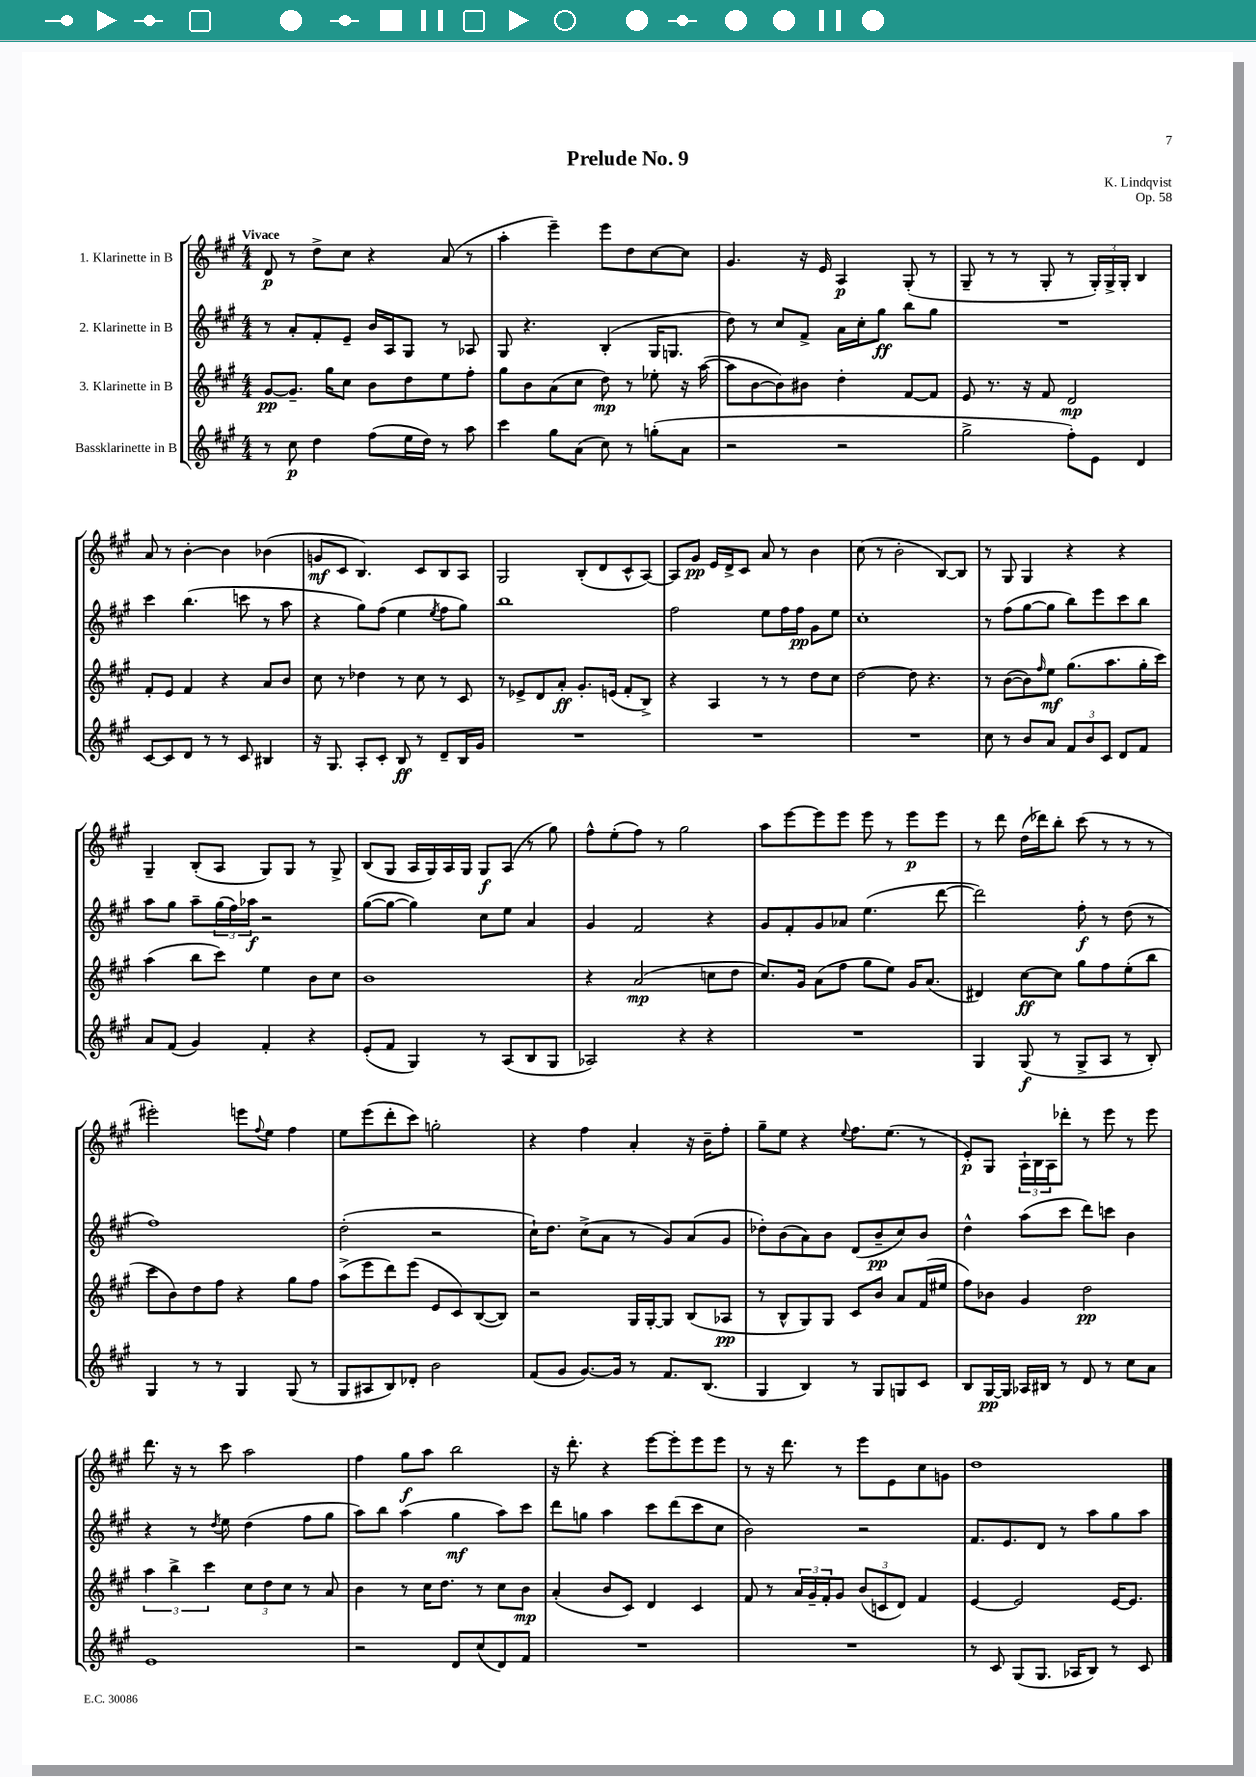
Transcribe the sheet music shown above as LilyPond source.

\header { title = "Prelude No. 9" composer = "K. Lindqvist" opus = "Op. 58" }
<<
\new StaffGroup <<
\new Staff = "s0" \with { instrumentName = "1. Klarinette in B" } {
    \clef treble \key a \major \numericTimeSignature \time 4/4 \tempo "Vivace"
    d'8\p r8 d''8-> cis''8 r4 a'8( r8 |
    a''4-. e'''4--) e'''8 d''8 cis''8~ cis''8 |
    gis'4. r16 e'16 a4\p gis8-.( r8 |
    gis8-- r8 r8 gis8-. r8 \tuplet 3/2 { gis16-.) gis16-> gis16-. } b4 |
    a'8 r8 b'4~-. b'4 bes'4( |
    g'8\mf cis'8 b4.) cis'8 b8 a8 |
    gis2 b8-.( d'8 cis'8-^ a8~) |
    a8 gis'8\pp e'16 d'16-> cis'8 a'8 r8 b'4 |
    cis''8( r8 b'2-. b8~) b8 |
    r8 gis8 gis4 r4 r4 |
    gis4-- b8-.( a8 gis8) gis8 r8 gis8-> |
    b8( gis8 a16 gis16) a16 gis16 gis8\f a8( r8 gis''8) |
    fis''8-^ e''8-.( fis''8) r8 gis''2 |
    a''8 e'''8~ e'''8 e'''8 e'''8 r8 e'''8\p e'''8 |
    r8 d'''8 d''16( des'''16) b''8-. cis'''8( r8 r8 r8 |
    eis'''2-.) e'''8 \appoggiatura { fis''8 } e''8 fis''4 |
    e''8 e'''8( d'''8-. cis'''8) g''2-. |
    r4 fis''4 a'4-. r16 b'16-- fis''8-. |
    gis''8-- e''8 r4 \appoggiatura { e''8 } fis''8. e''8.( r8 |
    e'8-.\p) gis8 \tuplet 3/2 { a16-! b16 a16 } des'''8-. r8 e'''8 r8 e'''8 |
    d'''8. r16 r8 cis'''8 a''2 |
    fis''4 gis''8\f a''8 b''2 |
    r16 d'''8.-. r4 e'''8~ e'''8-. e'''8 e'''8 |
    r8 r16 d'''8. r8 e'''8 e'8 cis''8 g'8 |
    d''1 \bar "|." |
}
\new Staff = "s1" \with { instrumentName = "2. Klarinette in B" } {
    \clef treble \key a \major \numericTimeSignature \time 4/4
    r8 a'8-. fis'8-. e'8-- b'16 a16 gis8 r8 aes8 |
    gis8 r4. b4-.( gis16 g8. |
    d''8) r8 cis''8 fis'8-> a'16 cis''16-. gis''8\ff b''8 gis''8 |
    R1 |
    cis'''4 b''4.( c'''8 r8 a''8 |
    r4 gis''8) fis''8( e''4 \acciaccatura { e''8 } fis''8 gis''8) |
    b''1 |
    fis''2 e''8 fis''16 fis''16\pp gis'8 e''8 |
    cis''1-. |
    r8 fis''8( gis''8~ gis''8 b''8) e'''8 cis'''8 b''8 |
    a''8 gis''8 a''8-- \tuplet 3/2 { gis''16( fis''16) aes''16\f } r2 |
    gis''8~( gis''8~ gis''4) cis''8 e''8 a'4 |
    gis'4 fis'2 r4 |
    gis'8 fis'8-. gis'8 aes'8 e''4.( d'''8~ |
    d'''2) fis''8-.\f r8 d''8( r8 |
    fis''1) |
    d''2-.( r2 |
    cis''16-!) d''8. cis''8->( a'8 r8 gis'8) a'8( gis'8 |
    des''8-.) b'8( a'8) b'8 d'8( b'8--\pp cis''8) b'8 |
    d''4-^ a''8( cis'''8 d'''8) c'''8 b'4 |
    r4 r8 \acciaccatura { d''8 } e''8 d''4( fis''8 gis''8 |
    a''8) b''8 a''4( gis''4\mf a''8) cis'''8 |
    d'''8 g''8 a''4 cis'''8 d'''8( cis'''8 cis''8 |
    b'2) r2 |
    fis'8. e'8. d'8 r8 a''8 gis''8 a''8 \bar "|." |
}
\new Staff = "s2" \with { instrumentName = "3. Klarinette in B" } {
    \clef treble \key a \major \numericTimeSignature \time 4/4
    gis'8~\pp gis'8.-- gis''16 cis''8 b'8 d''8 e''8 fis''8-. |
    gis''8 b'8 a'8( cis''8 d''8\mp) r8 ees''8-. r16 a''16~( |
    a''8 b'8~ b'8) bis'8 d''4-. fis'8~ fis'8 |
    e'8 r8. r16 fis'8 d'2\mp |
    fis'8-. e'8 fis'4 r4 a'8 b'8 |
    cis''8 r8 des''4 r8 cis''8 r8 cis'8 |
    r8 ees'8-> d'8 a'8-.\ff gis'8.-. e'16( fis'8-. b8->) |
    r4 a4 r8 r8 d''8 cis''8 |
    d''2~ d''8 r4. |
    r8 b'8~( b'8) \grace { fis''16 } e''8\mf gis''8.( a''8. gis''16-. cis'''16) |
    a''4( b''8 cis'''8) e''4 b'8 cis''8 |
    b'1 |
    r4 a'2\mp( c''8 d''8 |
    cis''8.) gis'16 a'8( fis''8 gis''8 e''8) gis'16 a'8.( |
    dis'4) cis''8~\ff cis''8 gis''8 fis''8 e''8-.( b''8 |
    cis'''8 b'8) d''8 fis''8 r4 gis''8 fis''8 |
    a''8->( e'''8 d'''8) e'''8( e'8 cis'8) b8~( b8) |
    r2 gis16 gis16~-. gis8 b8( aes8\pp |
    r8 b8-^ gis8) gis8 cis'8 b'8 a'8 fis'16( eis''16 |
    fis''8) bes'8 gis'4 d''2\pp |
    \tuplet 3/2 { a''4 b''4-> cis'''4 } \tuplet 3/2 { cis''8 d''8 cis''8 } r8 a'8 |
    b'4 r8 cis''16 d''8. r8 cis''8 b'8\mp |
    a'4-.( b'8 cis'8) d'4 cis'4 |
    fis'8 r8 \tuplet 3/2 { a'16 gis'16-- fis'16-. } gis'8 \tuplet 3/2 { b'8( c'8 d'8) } fis'4 |
    e'4~ e'2 e'16~ e'8. \bar "|." |
}
\new Staff = "s3" \with { instrumentName = "Bassklarinette in B" } {
    \clef treble \key a \major \numericTimeSignature \time 4/4
    r8 cis''8\p d''4 fis''8( e''16 d''16) r8 a''8 |
    cis'''4 gis''8 a'8( cis''8) r8 g''8-.( a'8 |
    r2 r2 |
    gis''2-> fis''8-.) e'8 d'4 |
    cis'8~ cis'8 d'8 r8 r8 cis'8 bis4 |
    r16 gis8. a8-. cis'8-. b8\ff r8 d'8-- b16 gis'16 |
    R1 |
    R1 |
    R1 |
    cis''8 r8 b'8 a'8 \tuplet 3/2 { fis'8 b'8 cis'8 } d'8 fis'8 |
    a'8 fis'8( gis'4) fis'4-. r4 |
    e'8-.( fis'8 gis4) r8 a8( b8 gis8 |
    aes2) r4 r4 |
    R1 |
    gis4 gis8\f( r8 gis8-> a8 r8 b8-.) |
    gis4 r8 r8 gis4 gis8( r8 |
    gis8 ais8 b8) des'8-. b'2 |
    fis'8( gis'8 gis'8.~) gis'16 r8 fis'8. b8.( |
    gis4 b4) r8 gis8 g8 cis'8 |
    b8 gis16~\pp gis16 aes16 bis16 r8 d'8 r8 cis''8 a'8 |
    e'1 |
    r2 d'8 cis''8( d'8) fis'8 |
    R1 |
    R1 |
    r8 cis'8 gis8( gis8. aes16 b8) r8 cis'8 \bar "|." |
}
>>
>>
\layout { \context { \Score \remove "Bar_number_engraver" } }
